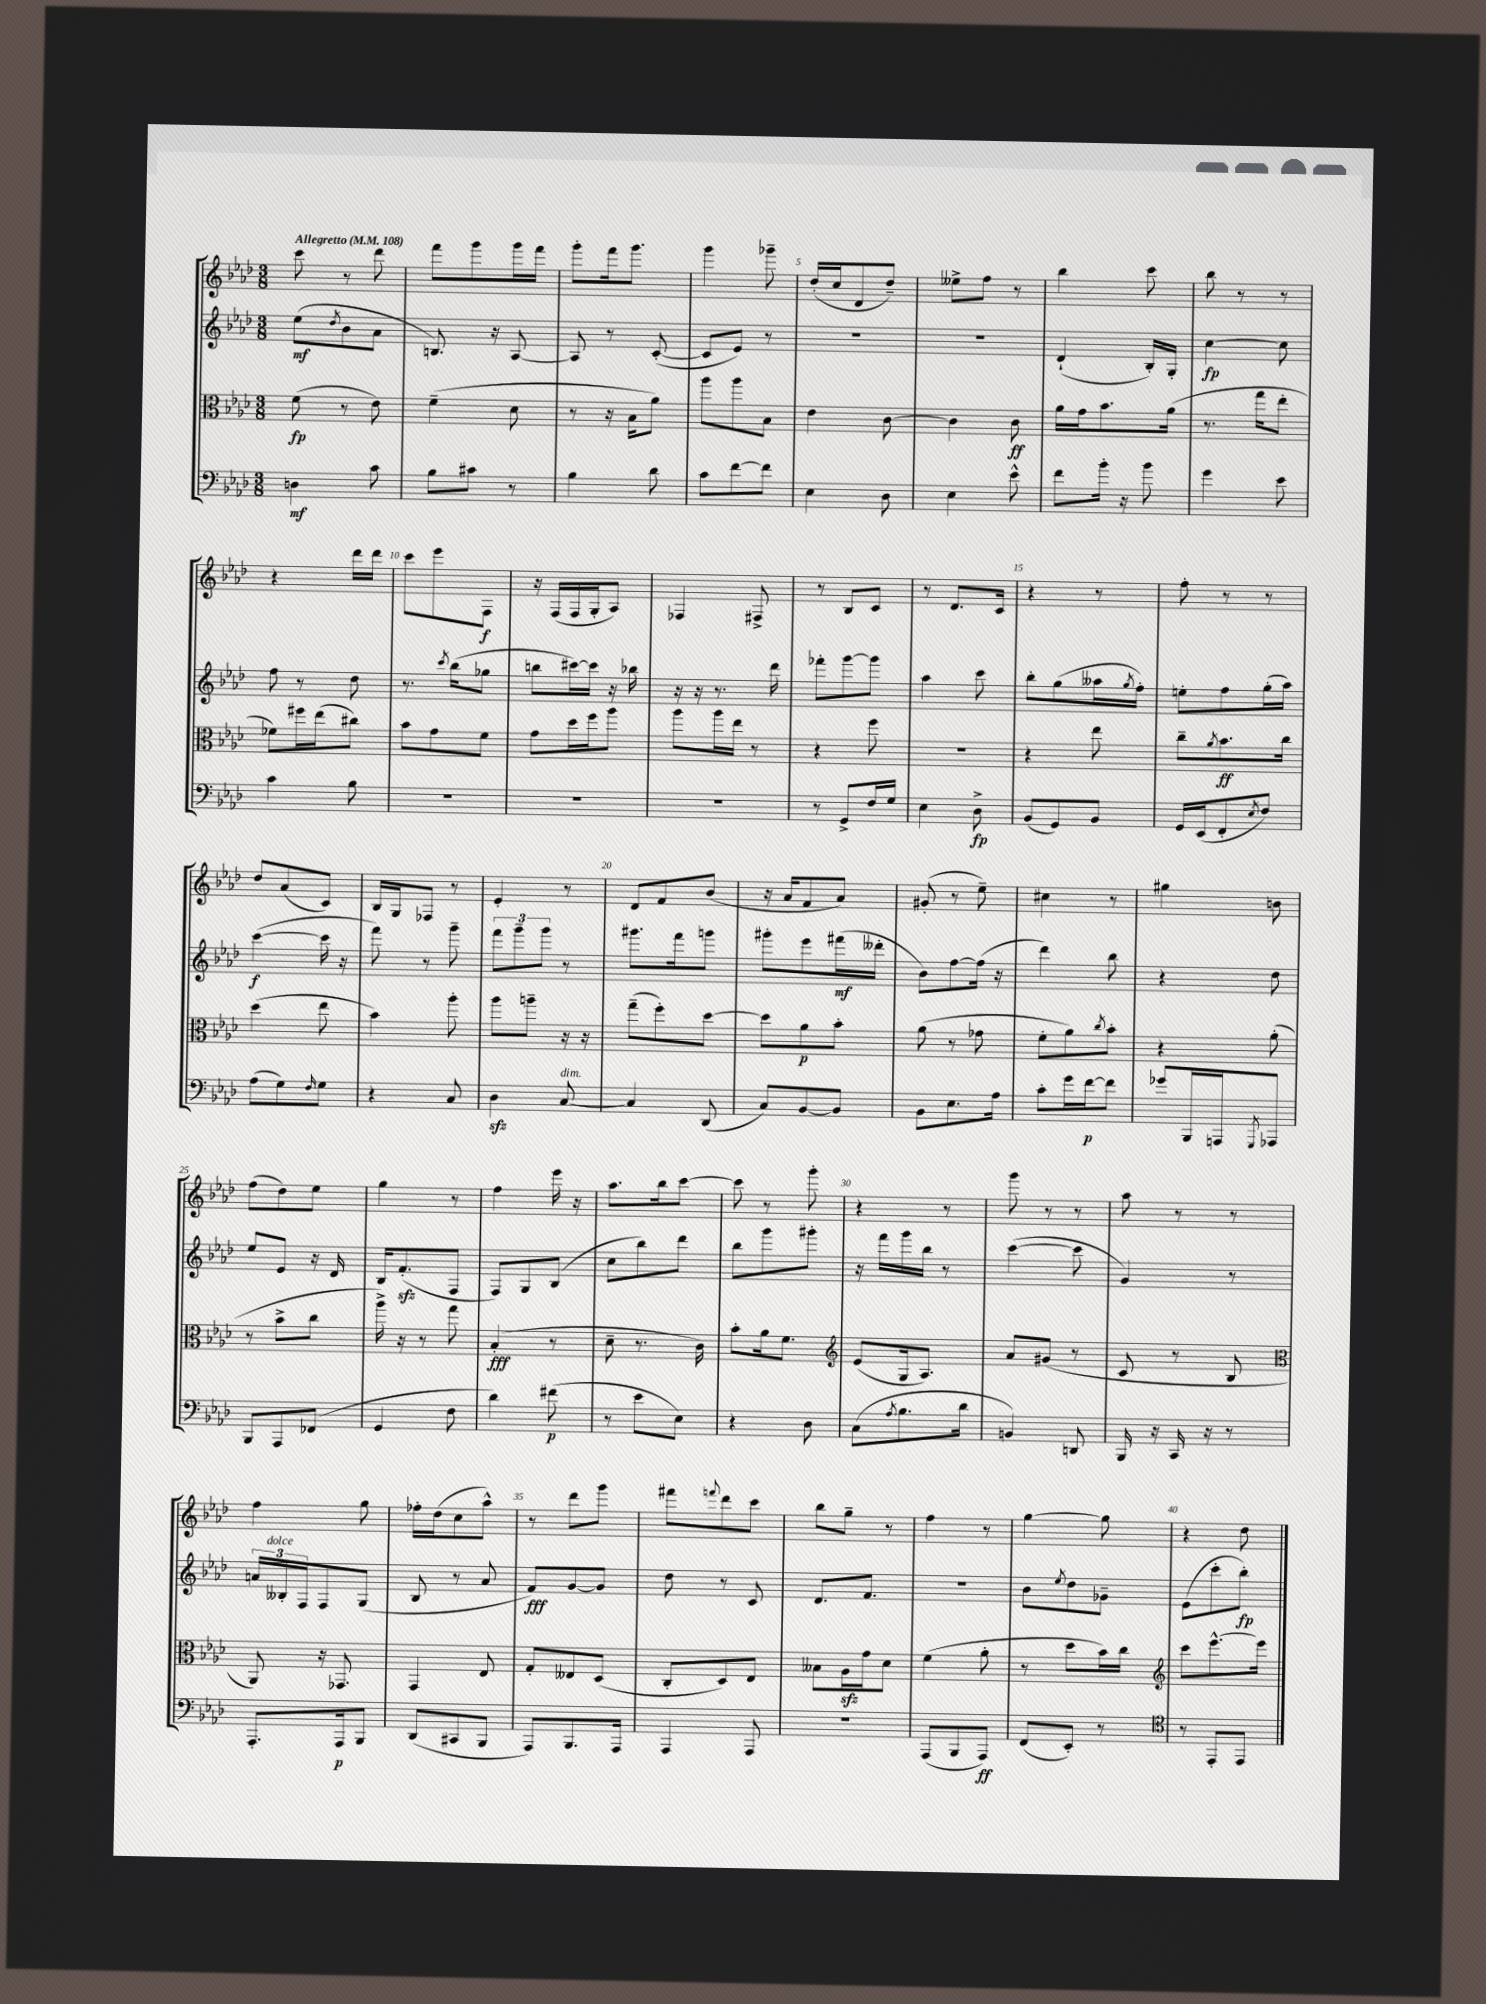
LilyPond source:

<<
\new StaffGroup <<
\new Staff = "s0" {
    \clef treble \key aes \major \numericTimeSignature \time 3/8 \tempo "Allegretto" 4 = 108
    c'''8 r8 des'''8 |
    f'''8 g'''8 g'''16 f'''16 |
    g'''8-. f'''16 g'''8. |
    g'''4 ges'''8-- |
    des''16-.( c''16 des'8 des''8--) |
    eeses''8-> f''8 r8 |
    bes''4 c'''8 |
    bes''8 r8 r8 |
    r4 des'''16 des'''16 |
    c'''8 ees'''8 f8\f |
    r16 f16( f16 g16-. aes8) |
    fes4 fis8-> |
    r8 bes8 c'8 |
    r8 des'8. c'16 |
    r4 r8 |
    f''8-. r8 r8 |
    des''8 aes'8( c'8) |
    bes16 g16 fes8 r8 |
    ees'4-. r8 |
    des'8 f'8 bes'8( |
    r16 aes'16 f'8 aes'8) |
    gis'8-.( r8 ees''8--) |
    cis''4 r8 |
    gis''4 b'8 |
    f''8( des''8) ees''8 |
    g''4 r8 |
    f''4 ees'''16 r16 |
    aes''8. bes''16 c'''8~ |
    c'''8 r8 g'''8-. |
    r4 r8 |
    g'''8 r8 r8 |
    aes''8 r8 r8 |
    f''4 g''8 |
    fes''16-. des''16( c''8 aes''8-^) |
    r8 des'''8 g'''8 |
    fis'''8 \appoggiatura { f'''8 } des'''8 c'''8 |
    bes''8 g''8-- r8 |
    f''4 r8 |
    g''4~ g''8 |
    r4 des''8 \bar "|." |
}
\new Staff = "s1" {
    \clef treble \key aes \major \numericTimeSignature \time 3/8
    ees''8\mf( \acciaccatura { des''8 } bes'8 aes'8 |
    b8.) r16 aes8~ |
    aes8 r8 c'8~-.( |
    c'8 ees'8) r8 |
    R4. |
    R4. |
    des'4-!( bes16-.) g16-. |
    c''4~\fp c''8 |
    f''8 r8 des''8 |
    r8. \acciaccatura { c'''8 } bes''16( ges''8 |
    b''8 cis'''16~) cis'''16 r16 bes''16 |
    r16 r16 r8. des'''16 |
    fes'''8-. g'''8~ g'''8 |
    aes''4 c'''8 |
    bes''8-. g''8( aeses''16 \acciaccatura { g''8 } f''16-.) |
    e''8-. f''8 g''16-.( aes''16) |
    c'''4~\f( c'''16 r16 |
    f'''8) r8 g'''8-- |
    \tuplet 3/2 { f'''8 g'''8-- g'''8 } r8 |
    gis'''8. f'''16 g'''8 |
    gis'''8-. ees'''8 fis'''16\mf( deses'''16-. |
    bes'8) f''8~ f''16( r16 |
    des'''4) bes''8 |
    r4 des''8 |
    ees''8 ees'8 r16 des'16 |
    bes16 f'8.-.\sfz( f8 |
    f8) g8 bes8( |
    c''8 bes''8) des'''8 |
    bes''8 g'''8 gis'''8-. |
    r16 f'''16 g'''16 bes''16 r8 |
    c'''4~( c'''8 |
    g'4) r8 |
    \tuplet 3/2 { a'16 beses16-.^\markup { \italic "dolce" } f16 } f8 g8( |
    bes8 r8 aes'8 |
    f'8\fff) g'8~ g'8 |
    des''8 r8 c'8 |
    des'8. f'8. |
    R4. |
    bes'8 \acciaccatura { ees''8 } des''8 ges'8-- |
    ees'8( c'''8-. bes''8-.\fp) \bar "|." |
}
\new Staff = "s2" {
    \clef alto \key aes \major \numericTimeSignature \time 3/8
    f'8\fp( r8 ees'8) |
    f'4--( des'8 |
    r8 r16 bes16 aes'8) |
    aes''8 aes''8 bes8 |
    ees'4 c'8~ |
    c'4 c'8\ff |
    aes'16 g'16 bes'8. aes'16( |
    r8. g''16 ees''8-. |
    fes'8) fis''16 ees''16( cis''8) |
    bes'8 g'8 f'8 |
    g'8 des''16 f''16 aes''8 |
    aes''8 aes''16 ees''16 r8 |
    r4 f''8 |
    R4. |
    r4 ees''8 |
    c''8-- \acciaccatura { aes'8 } bes'8.\ff c''16 |
    des''4( ees''8 |
    bes'4) aes''8-. |
    aes''8 a''8-- r16 r16 |
    g''8--( f''8-.) des''8~ |
    des''8 aes'8\p bes'8-. |
    aes'8( r8 ges'8 |
    f'8-. aes'8) \acciaccatura { c''8 } bes'8-. |
    r4 aes'8-.( |
    r8 bes'8-> c''8 |
    aes''16->) r16 r8 g''8 |
    bes4-.\fff( r8 |
    des'8-- r8. c'16) |
    bes'8-. aes'16 f'8. |
    \clef treble ees'8( g16 aes8.) |
    aes'8 gis'8( r8 |
    c'8 r8 bes8 |
    \clef alto aes,8) r16 ges,8. |
    g,4 ees8 |
    g8-. eeses8 des8( |
    c8-. des8) ees8 |
    beses8 aes16\sfz g'16 des'8 |
    f'4( aes'8-. |
    r8 des''8 bes'16) c''16 |
    \clef treble c'''8 ees'''8.~-^ ees'''16 \bar "|." |
}
\new Staff = "s3" {
    \clef bass \key aes \major \numericTimeSignature \time 3/8
    d4\mf c'8 |
    bes8 cis'8 r8 |
    bes4 des'8 |
    c'8 f'8~ f'8 |
    ees4 des8 |
    ees4 ees'8-^ |
    f'8 bes'16-. r16 bes'8 |
    g'4 ees'8 |
    c'4 bes8 |
    R4. |
    R4. |
    R4. |
    r8 g,8-> f16 g16 |
    ees4 des8->\fp |
    bes,8( g,8) bes,8 |
    g,16 ees,16( f,8-. \acciaccatura { ees8 } f8) |
    aes8( g8) \grace { f16 } g8 |
    r4 c8 |
    des4\sfz c8~^\markup { \italic "dim." } |
    c4 des,8( |
    c8) bes,8~ bes,8 |
    bes,8 ees8. aes16 |
    c'8-. g'16 f'16~\p f'8 |
    ges'8 bes,,16 a,,16 \acciaccatura { g,,8 } aes,,8 |
    bes,,8 aes,,8 fes,8( |
    g,4 f8 |
    des'4) fis'8\p( |
    r8 ees'8 ees8) |
    r4 des8 |
    c8( \acciaccatura { aes8 } bes8. des'16 |
    b,4) d,8 |
    bes,,16 r16 c,16 r16 r8 |
    aes,,8.-. aes,,16\p bes,,8 |
    des,8( cis,8 bes,,8 |
    aes,,8) bes,,8. aes,,16 |
    aes,,4 aes,,8 |
    R4. |
    aes,,8( bes,,8 aes,,8\ff) |
    f,8( ees,8-.) r8 |
    \clef tenor r8 ees,8-. ees,8 \bar "|." |
}
>>
>>
\layout { \context { \Score \override BarNumber.break-visibility = ##(#f #t #t) barNumberVisibility = #(every-nth-bar-number-visible 5) } }
